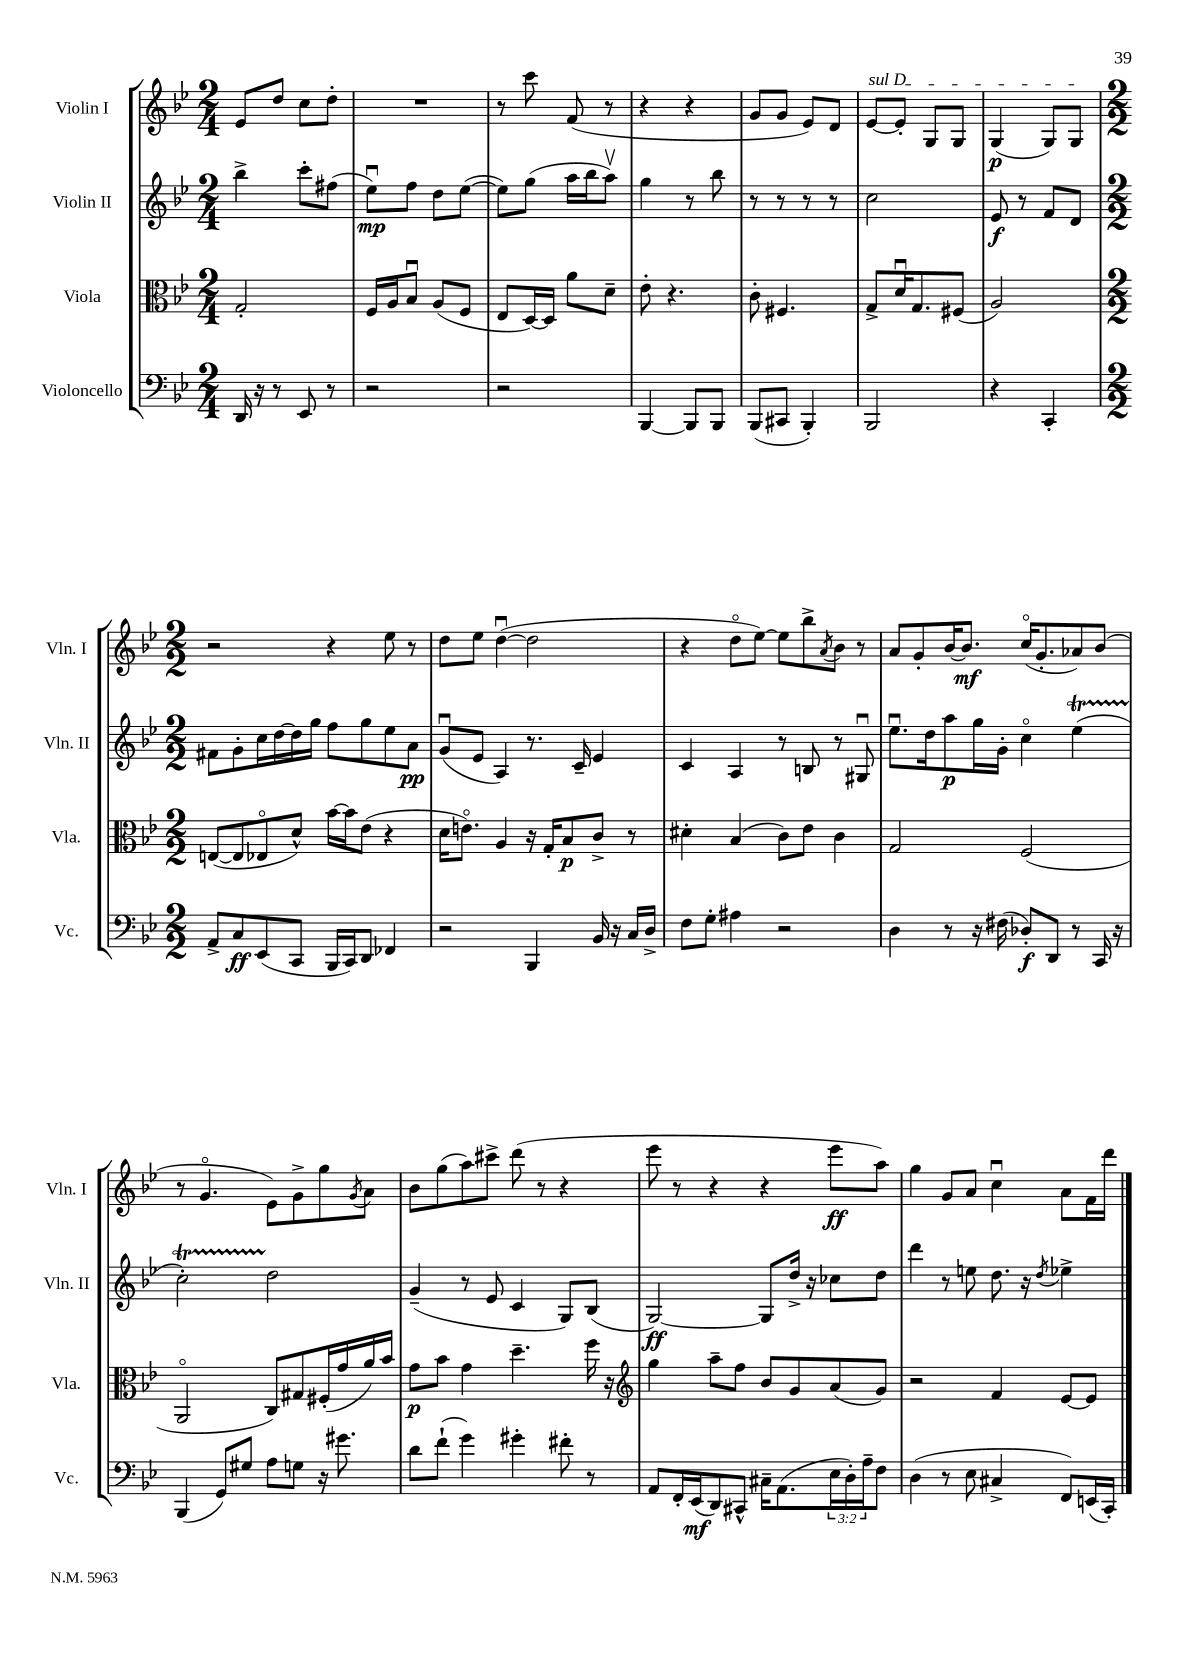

**kern	**kern	**kern	**kern
*staff4	*staff3	*staff2	*staff1
*clefF4	*clefC3	*clefG2	*clefG2
*k[b-e-]	*k[b-e-]	*k[b-e-]	*k[b-e-]
*M2/4	*M2/4	*M2/4	*M2/4
16DD	2G'	4bb-^	8e-
16r	.	.	.
8r	.	.	8dd
8EE-	.	8ccc'	8cc
8r	.	(8ff#	8dd'
=	=	=	=
2r	16F	8ee-u)	2r
.	16A	.	.
.	8B-u	8ff	.
.	(8A	8dd	.
.	8F	([8ee-	.
=	=	=	=
2r	8E-	8ee-])	8r
.	[16D)	(8gg	8ccc
.	16D]	.	.
.	8a	16aa	(8f
.	.	16bb-	.
.	8d~	8aav)	8r
=	=	=	=
[4BBB-	8e-'	4gg	4r
.	4.r	.	.
8BBB-]	.	8r	4r
8BBB-	.	8bb-	.
=	=	=	=
(8BBB-	8c'	8r	8g
8CC#	4.F#	8r	8g
4BBB-')	.	8r	8e-)
.	.	8r	8d
=	=	=	=
2BBB-	8G^	2cc	[8e-
.	16du	.	8e-']
.	8.G	.	.
.	.	.	8G
.	(8F#	.	8G
=	=	=	=
4r	2A)	8e-	(4G
.	.	8r	.
4CC'	.	8f	8G)
.	.	8d	8G
=	=	=	=
*M2/2	*M2/2	*M2/2	*M2/2
8AA^	([8E	8f#	2r
8C	8E]	8g'	.
(8EE-	8E-o	16cc	.
.	.	[16dd	.
8CC	8d^^)	16dd]	.
.	.	16gg	.
16BBB-	[16b-	8ff	4r
16CC)	16b-]	.	.
8DD	(8e-	8gg	.
4FF-	4r	8ee-	8ee-
.	.	8a	8r
=	=	=	=
2r	16d	(8gu	8dd
.	8.eo)	.	.
.	.	8e-	8ee-
.	4A	4A)	([4ddu
4BBB-	16r	8.r	2dd]
.	16G'	.	.
.	8B-	.	.
.	.	16c~	.
16BB-	8c^	4e-	.
16r	.	.	.
16C	8r	.	.
16D^	.	.	.
=	=	=	=
8F	4d#'	4c	4r
8G'	.	.	.
4A#	(4B-	4A	8ddo
.	.	.	[8ee-)
2r	8c)	8r	8ee-]
.	8e-	8B	8bb-^
.	.	.	8qa
.	4c	8r	8b-
.	.	8G#u	8r
=	=	=	=
4D	2G	8.ee-u	8a
.	.	.	8g'
.	.	16dd	.
8r	.	8aa	[16b-
.	.	.	8.b-]
16r	.	16gg	.
(16F#	.	16g'	.
8D-')	(2F	4cco	(16cco
.	.	.	8.g'
8DD	.	.	.
8r	.	(4ee-	8a-)
16CC	.	.	(8b-
16r	.	.	.
=	=	=	=
(4BBB-	2AAo	2cc')	8r
.	.	.	4.go
8GG)	.	.	.
8G#	.	.	.
8A	8C)	2dd	8e-)
8G	8G#	.	8g^
16r	(16F#'	.	8gg
8.g#	16g	.	.
.	.	.	8qg
.	16a)	.	8a
.	16b-	.	.
=	=	=	=
8d	8g	(4g~	8b-
(8f`	8b-	.	(8gg
4g)	4g	8r	8aa)
.	.	8e-	8ccc#^
4g#'	4.dd~	4c	(8ddd
.	.	.	8r
8f#'	.	8G)	4r
8r	16ff	(8B-	.
.	16r	.	.
=	=	=	=
*	*clefG2	*	*
8AA	4gg	[2G)	8eee-
16FF'	.	.	8r
(16EE-	.	.	.
8DD)	8aa~	.	4r
8CC#^^	8ff	.	.
16C#~	8b-	8G]	4r
(8.AA	.	.	.
.	8g	16dd^	.
.	.	16r	.
24E-	(8a	8cc-	8eee-
24D')	.	.	.
24A~	.	.	.
8F	8g)	8dd	8aa)
=	=	=	=
(4D	2r	4ddd	4gg
8r	.	8r	8g
8E-	.	8ee	8a
4C#^	4f	8.dd	4ccu
.	.	16r	.
.	.	8qdd	.
8FF)	[8e-	4ee-^	8a
(16EE	8e-]	.	16f
16CC')	.	.	16ddd
==	==	==	==
*-	*-	*-	*-
